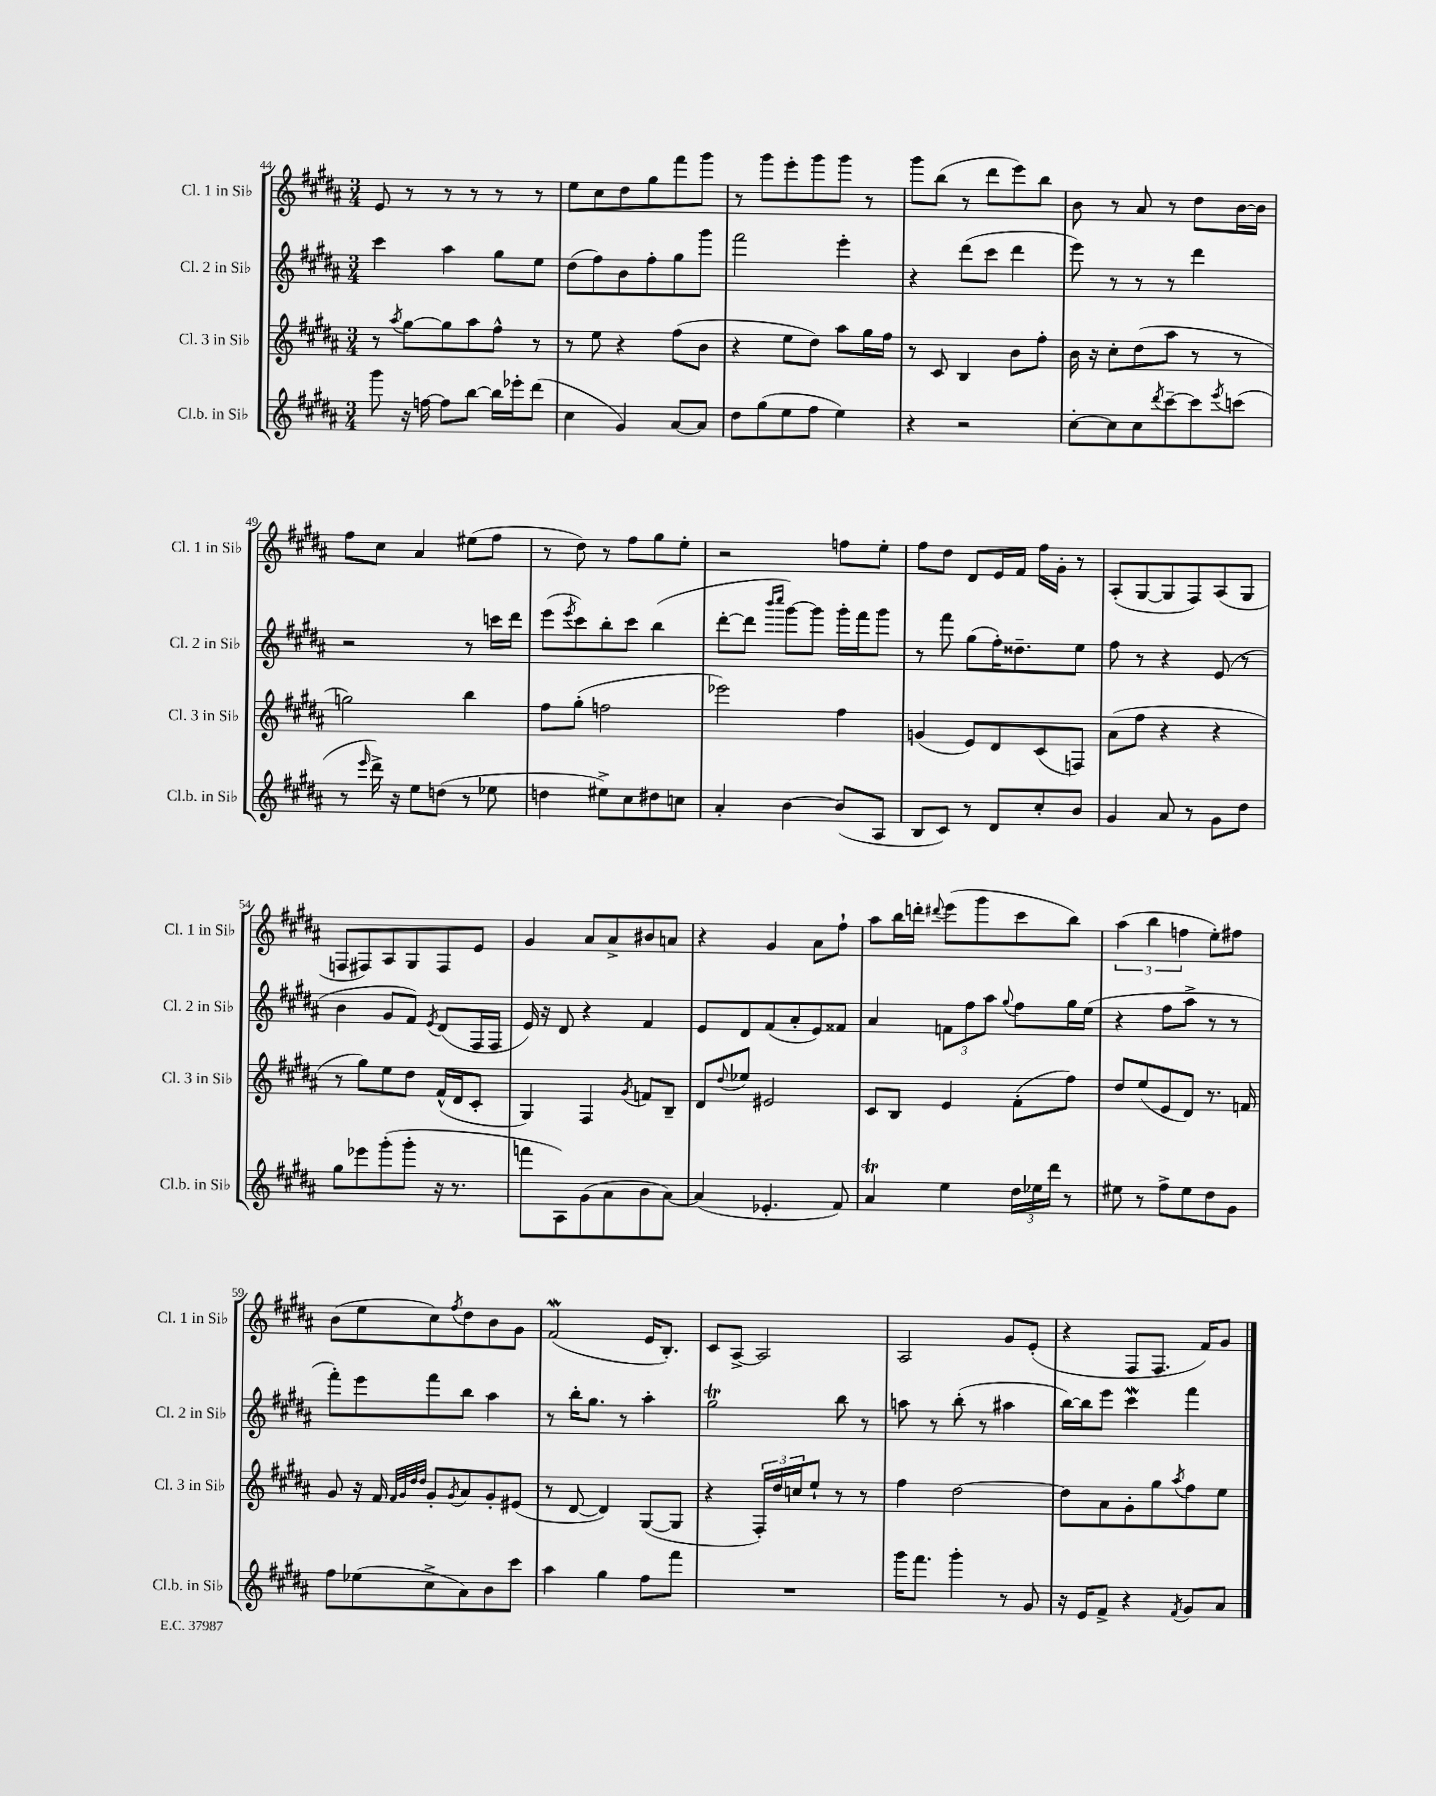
<<
\new StaffGroup <<
\new Staff = "s0" \with { instrumentName = "Cl. 1 in Sib" shortInstrumentName = "Cl. 1 in Sib" } {
    \clef treble \key b \major \numericTimeSignature \time 3/4
    e'8 r8 r8 r8 r8 r8 |
    e''8 cis''8 dis''8 gis''8 fis'''8 gis'''8 |
    r8 gis'''8 e'''8-. gis'''8 gis'''8 r8 |
    gis'''8 b''8( r8 dis'''8 e'''8) b''8 |
    b'8 r8 ais'8 r8 dis''8 b'16~ b'16 |
    fis''8 cis''8 ais'4 eis''8( fis''8 |
    r8 dis''8) r8 fis''8 gis''8 e''8-. |
    r2 f''8 e''8-. |
    fis''8 dis''8 dis'8 e'16 fis'16 fis''16 gis'16-. r8 |
    ais8-.( gis8~ gis8 fis8) ais8( gis8 |
    f8 fis8) ais8 gis8 fis8 e'8 |
    gis'4 ais'8 ais'8-> bis'8 a'8 |
    r4 gis'4 ais'8 fis''8-! |
    ais''8 b''16 d'''16-. \appoggiatura { dis'''8 } e'''8( gis'''8 cis'''8 b''8) |
    \tuplet 3/2 { ais''4( b''4 f''4 } e''8-.) fis''8 |
    b'8( e''8 cis''8) \acciaccatura { fis''8 } dis''8 b'8 gis'8 |
    fis'2\mordent( e'16 b8.-.) |
    cis'8 ais8~-> ais2 |
    ais2 gis'8 e'8-.( |
    r4 fis8 fis8. fis'16) gis'8 \bar "|." |
}
\new Staff = "s1" \with { instrumentName = "Cl. 2 in Sib" shortInstrumentName = "Cl. 2 in Sib" } {
    \clef treble \key b \major \numericTimeSignature \time 3/4
    cis'''4 ais''4 gis''8 e''8 |
    dis''8( fis''8) b'8 fis''8-. gis''8 gis'''8 |
    fis'''2 e'''4-. |
    r4 dis'''8( cis'''8 dis'''4 |
    e'''8) r8 r8 r8 dis'''4 |
    r2 r8 c'''16 dis'''16 |
    e'''8( \acciaccatura { e'''8 } cis'''8) b''8-. cis'''8 b''4( |
    dis'''8~-. dis'''8 \grace { b'''16 cis''''16 } gis'''8~) gis'''8 gis'''16-. fis'''16 gis'''8 |
    r8 fis'''8 gis''8( fis''16-.) disis''8.-- e''8 |
    fis''8 r8 r4 e'8( r8 |
    b'4 gis'8 fis'8) \acciaccatura { e'8 } dis'8( fis16 fis16 |
    e'16) r16 dis'8 r4 fis'4 |
    e'8 dis'8 fis'8( ais'8-. e'8) fisis'8 |
    ais'4 \tuplet 3/2 { f'8 fis''8 ais''8 } \appoggiatura { gis''8 } fis''8 gis''16 e''16( |
    r4 fis''8 ais''8-> r8 r8 |
    fis'''8-.) e'''8 fis'''8 b''8 ais''4 |
    r8 b''16-. gis''8. r8 ais''4-. |
    gis''2\trill b''8 r8 |
    a''8 r8 b''8-.( r8 ais''4 |
    b''16~) b''16 e'''8 cis'''4\mordent fis'''4 \bar "|." |
}
\new Staff = "s2" \with { instrumentName = "Cl. 3 in Sib" shortInstrumentName = "Cl. 3 in Sib" } {
    \clef treble \key b \major \numericTimeSignature \time 3/4
    r8 \acciaccatura { ais''8 } gis''8~ gis''8 ais''8 fis''8-^ r8 |
    r8 e''8 r4 fis''8( b'8 |
    r4 e''8 dis''8) ais''8 gis''16 fis''16 |
    r8 cis'8 b4 b'8 fis''8-. |
    b'16 r16 cis''8-. dis''8( ais''8 r8 r8 |
    g''2) b''4 |
    fis''8 gis''8-.( f''2 |
    ees'''2) fis''4 |
    g'4( e'8) dis'8 cis'8( f8) |
    ais'8( fis''8 r4 r4 |
    r8 gis''8) e''8 dis''8 fis'16-^( dis'16 cis'8-. |
    gis4) fis4 \acciaccatura { gis'8 } f'8 b8-- |
    dis'8 \appoggiatura { dis''8 } ees''8 eis'2 |
    cis'8 b8 e'4 fis'8-.( fis''8) |
    dis''8 e''8( e'8 dis'8) r8. f'16 |
    gis'8 r16 fis'16 \grace { fis'32 gis'32 dis''32 dis''32 } gis'8-. \acciaccatura { gis'8 } ais'8 gis'8-. eis'8( |
    r8 dis'8~ dis'4) gis8~( gis8 |
    r4 \tuplet 3/2 { fis16-.) dis''16 c''16 } e''8-! r8 r8 |
    fis''4 dis''2~ |
    dis''8 ais'8 gis'8-. gis''8 \acciaccatura { ais''8 } fis''8 e''8 \bar "|." |
}
\new Staff = "s3" \with { instrumentName = "Cl.b. in Sib" shortInstrumentName = "Cl.b. in Sib" } {
    \clef treble \key b \major \numericTimeSignature \time 3/4
    gis'''8 r16 f''16~ f''8 b''8~ b''16 ees'''16-. dis'''8( |
    cis''4 gis'4) ais'8~ ais'8 |
    dis''8 gis''8( e''8 fis''8 e''4) |
    r4 r2 |
    cis''8~-. cis''8 cis''8 \acciaccatura { dis'''8 } cis'''8~-- cis'''8 \acciaccatura { e'''8 } c'''8( |
    r8 \grace { e'''16 } dis'''16->) r16 e''8 d''8( r8 ees''8 |
    d''4 eis''8->) cis''8 dis''8 c''8 |
    ais'4-. b'4~ b'8( ais8 |
    b8 cis'8) r8 dis'8 cis''8-. b'8 |
    gis'4 ais'8 r8 gis'8 dis''8 |
    gis''8 ees'''8 gis'''8-.( gis'''8-. r16 r8. |
    f'''8 ais8) gis'8( ais'8 b'8 ais'8~) |
    ais'4( ees'4.-. fis'8) |
    ais'4\trill e''4 \tuplet 3/2 { dis''16 ees''16 dis'''16 } r8 |
    eis''8 r8 fis''8-> eis''8 dis''8 gis'8 |
    fis''8 ees''8( cis''8-> ais'8) b'8 cis'''8 |
    ais''4 gis''4 fis''8 fis'''8 |
    R2. |
    gis'''16 fis'''8. gis'''4-. r8 gis'8 |
    r16 e'16 fis'8-> r4 \acciaccatura { fis'8 } gis'8 ais'8 \bar "|." |
}
>>
>>
\layout { \context { \Score currentBarNumber = #44 } }
